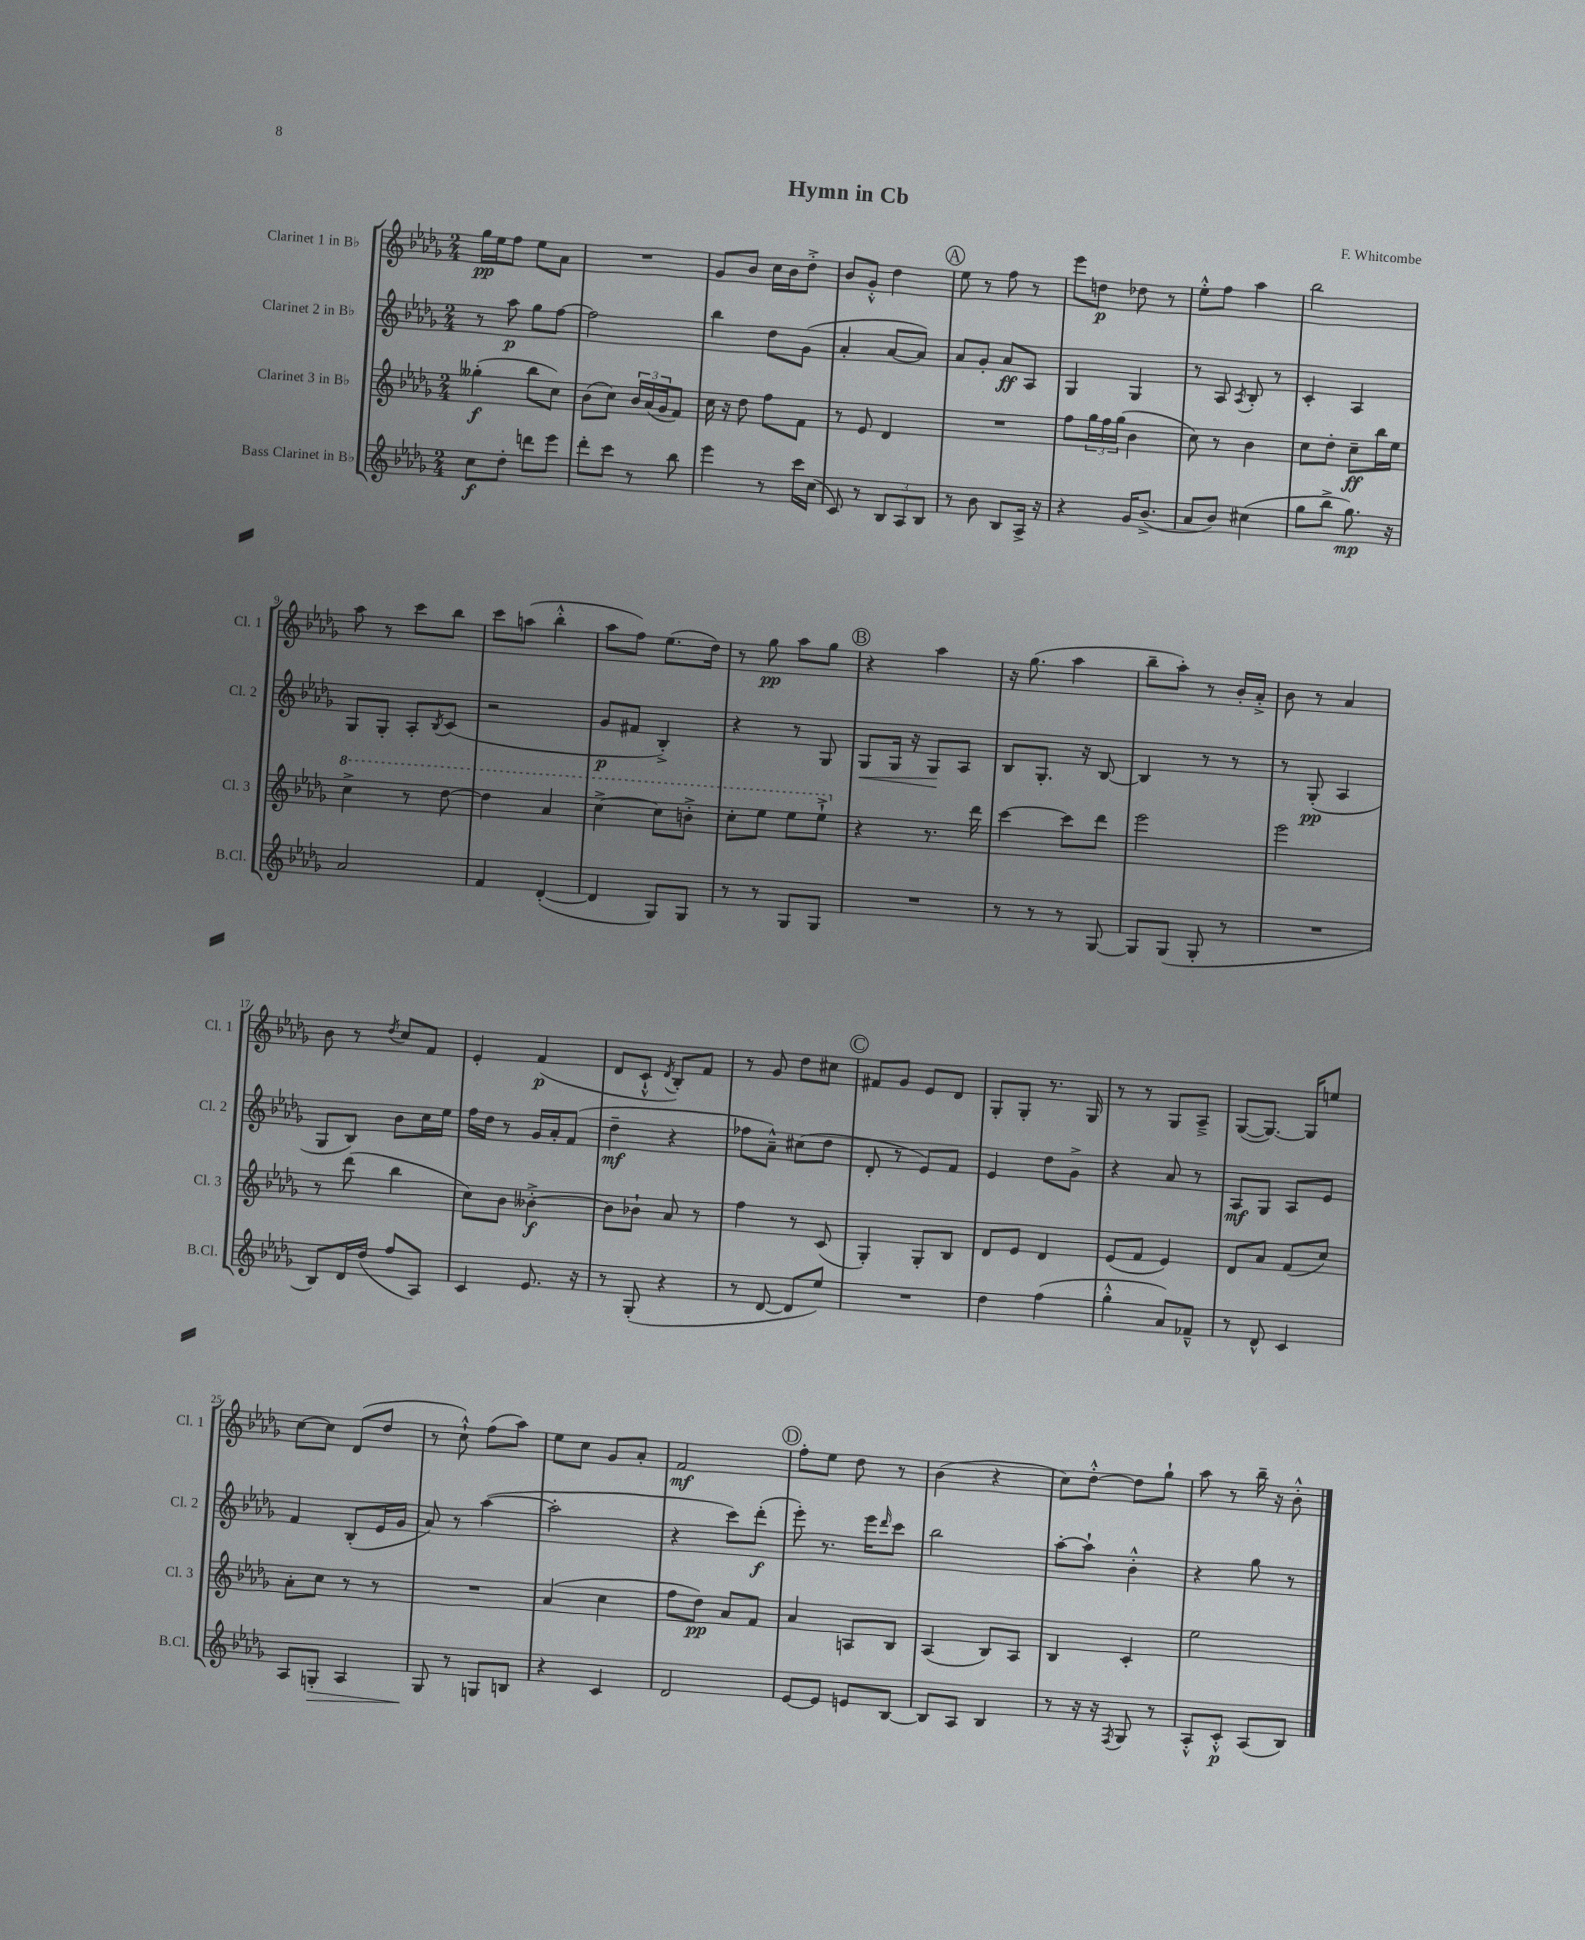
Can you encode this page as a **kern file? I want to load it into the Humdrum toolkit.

**kern	**kern	**kern	**kern
*staff4	*staff3	*staff2	*staff1
*clefG2	*clefG2	*clefG2	*clefG2
*k[b-e-a-d-g-]	*k[b-e-a-d-g-]	*k[b-e-a-d-g-]	*k[b-e-a-d-g-]
*M2/4	*M2/4	*M2/4	*M2/4
8cc\L	(4gg--'\	8r	16gg-\LL
.	.	.	16ee-\J
8dd-'\J	.	8aa-\	8ff\J
8ddd\L	8bb-\L	8gg-\L	8ee-\L
8eee-\J	8cc\J)	[8ff\J	8a-\J
=	=	=	=
8ddd-'\L	(8b-\L	2ff\]	2r
8ccc\J	8cc\J)	.	.
8r	24b-/LL	.	.
.	(24a-/	.	.
.	24g-/J	.	.
8bb-\	8f/J)	.	.
=	=	=	=
4eee-\	16cc\	4bb-\	8g-/L
.	16r	.	.
.	8dd-\	.	8b-/J
8r	8ff\L	8dd-\L	16cc\LL
.	.	.	16b-\J
16ccc\LL	8f\J	(8g-\J	8dd-'^\J
(16cc\JJ	.	.	.
=	=	=	=
8c/)	8r	4a-'/	8b-/L
8r	8e-/	.	8g-'^^/J
12B-/L	4d-/	[8a-/L	4dd-\
12A-/	.	.	.
.	.	8a-/]J)	.
12B-/J	.	.	.
=	=	=	=
8r	2r	8a-/L	8ee-\
8b-\	.	8g-'/J	8r
8B-/L	.	8a-/L	8ff\
16A-^/Jk	.	8A-/J	8r
16r	.	.	.
=	=	=	=
4r	8ff\L	4G-/	8eee-\L
.	24gg-\L	.	8dd\J
.	24ff\	.	.
.	(24gg-\JJ	.	.
16g-/LK	4b-\	4G-/	8dd-\
(8.b-^/J	.	.	.
.	.	.	8r
=	=	=	=
8a-/L	8cc\)	8r	8ee-'^^\L
8b-/J)	8r	8A-/	8ff\J
.	.	8qA-/	.
(4cc#\	4b-\	8B-'/	4aa-\
.	.	8r	.
=	=	=	=
8gg-\L	8cc\L	4c'/	2bb-\
8bb-^\J	8dd-'\J	.	.
8.gg-\)	8cc~\L	4A-/	.
.	16bb-\L	.	.
16r	16ee-\JJ	.	.
=	=	=	=
2a-/	4ccc^\	8G-/L	8aa-\
.	.	8G-'/J	8r
.	8r	8A-'/L	8ccc\L
.	.	8qB-/	.
.	[8ddd-\	(8c/J	8bb-\J
=	=	=	=
4f/	4ddd-\]	2r	8ccc\L
.	.	.	(8aa\J
([4d-'/	4aa-/	.	4bb-'^^\
=	=	=	=
4d-/]	[4ccc^\	8g-/L	8aa-\L
.	.	8f#/J	8ff\J)
8G-/L)	8ccc\]L	4B-'^/)	(8.ee-\L
8G-/J	8bb'^\J	.	.
.	.	.	16dd-\Jk)
=	=	=	=
8r	8ccc'\L	4r	8r
8r	8eee-\J	.	8gg-\
8G-/L	8eee-\L	8r	8aa-\L
8G-/J	8eee-`^\J	8G-/	8gg-\J
=	=	=	=
2r	4r	8G-/L	4r
.	.	16G-/Jk	.
.	.	16r	.
.	8.r	8G-/L	4aa-\
.	.	8A-/J	.
.	16ddd-\	.	.
=	=	=	=
8r	[4ccc\	8B-/L	16r
.	.	.	(8.gg-\
8r	.	8.G-'/J	.
8r	8ccc\]L	.	4aa-\
.	.	16r	.
[8G-/	8ddd-\J	[8B-/	.
=	=	=	=
8G-/]L	2eee-\	4B-/]	8bb-~\L
(8G-/J	.	.	8aa-'\J)
8G-'/	.	8r	8r
8r	.	8r	16b-'/LL
.	.	.	16a-'^/JJ
=	=	=	=
2r	2eee-\	8r	8b-\
.	.	(8G-'/	8r
.	.	4A-/	4a-/
=	=	=	=
8B-/L)	8r	8G-/L	8b-\
16d-/L	(8ddd-\	8B-/J)	8r
(16dd-/JJ	.	.	.
.	.	.	8qdd-/
8ff/L	4bb-\	8b-\L	8cc/L
8A-/J)	.	16cc\L	8f/J
.	.	16ee-\JJ	.
=	=	=	=
4c/	8cc\L)	16ff\LL	4e-'/
.	.	16dd-\JJ	.
.	8b-\J	8r	.
8.e-/	[4b--'^\	16g-/LL	(4f/
.	.	16a-'/J	.
.	.	(8f/J	.
16r	.	.	.
=	=	=	=
8r	8b--\]L	4dd-~\	8d-/L
(8G-'/	8b-`\J	.	8c`^^/J
.	.	.	8qd-/
4r	8a-/	4r	8B-'/L)
.	8r	.	8f/J
=	=	=	=
8r	4ff\	8ff-\L	8r
[8d-/	.	8a-~^^\J)	8g-/
8d-/]L	8r	(8cc#\L	8dd-\L
8ee-/J)	(8c/	8dd-\J	8cc#\J
=	=	=	=
2r	4G-'/)	8d-'/	8f#/L
.	.	8r	8g-/J
.	8G-'/L	8e-/L)	8e-/L
.	8B-/J	8f/J	8d-/J
=	=	=	=
4dd-\	8d-/L	4e-/	8G-'/L
.	8e-/J	.	8G-'/J
(4ff\	4d-/	8dd-\L	8.r
.	.	8g-^\J	.
.	.	.	16G-/
=	=	=	=
4gg-'^^\	(8e-/L	4r	8r
.	8f/J	.	8r
8a-/L)	4e-/)	8a-/	8G-/L
8f-~^^/J	.	8r	8A-~^/J
=	=	=	=
8r	8d-/L	8A-/L	([8G-/L
8d-^^/	8a-/J	8G-/J	8.G-/_J)
4c/	(8f/L	8A-/L	.
.	.	.	16G-/]LK
.	8cc/J)	8e-/J	8ee/J
=	=	=	=
8A-/L	8a-'\L	4f/	[8cc\L
8G'/J	8cc\J	.	8cc\]J
4A-/	8r	(8B-'/L	(8d-/L
.	8r	16e-/L	8dd-/J
.	.	16g-/JJ	.
=	=	=	=
8G-/	2r	8a-/)	8r
8r	.	8r	8cc`^^\)
8G/L	.	([4aa-\	(8ff\L
8B/J	.	.	8aa-\J)
=	=	=	=
4r	(4a-/	2aa-'\]	8ee-\L
.	.	.	8cc\J
4c/	4cc\	.	8g-/L
.	.	.	8a-'/J
=	=	=	=
2d-/	8ff\L	4r	2f/
.	8dd-\J)	.	.
.	8a-/L	8ccc\L)	.
.	8f/J	(8ddd-'\J	.
=	=	=	=
[8e-/L	4a-/	8eee-'\)	8ff'\L
8e-/]J	.	8.r	8ee-\J
8e/L	8A/L	.	8dd-\
.	.	16eee-\LK	.
.	.	16qqddd-/	.
[8B-/J	8B-/J	8ccc\J	8r
=	=	=	=
8B-/]L	(4A-/	2bb-\	(4b-\
8A-/J	.	.	.
4B-/	8B-/L)	.	4r
.	8A-/J	.	.
=	=	=	=
8r	4B-/	[8aa-'\L	8cc\L)
16r	.	8aa-`\]J	[8dd-'^^\J
16r	.	.	.
8qF/	.	.	.
8G-/	4c'/	4b-'^^\	8dd-\]L
8r	.	.	8gg-`\J
=	=	=	=
8A-'^^/L	2ee-\	4r	8aa-\
8c'^^/J	.	.	8r
(8A-/L	.	8gg-\	16bb-~\
.	.	.	16r
8B-/J)	.	8r	8b-'^^\
==	==	==	==
*-	*-	*-	*-
